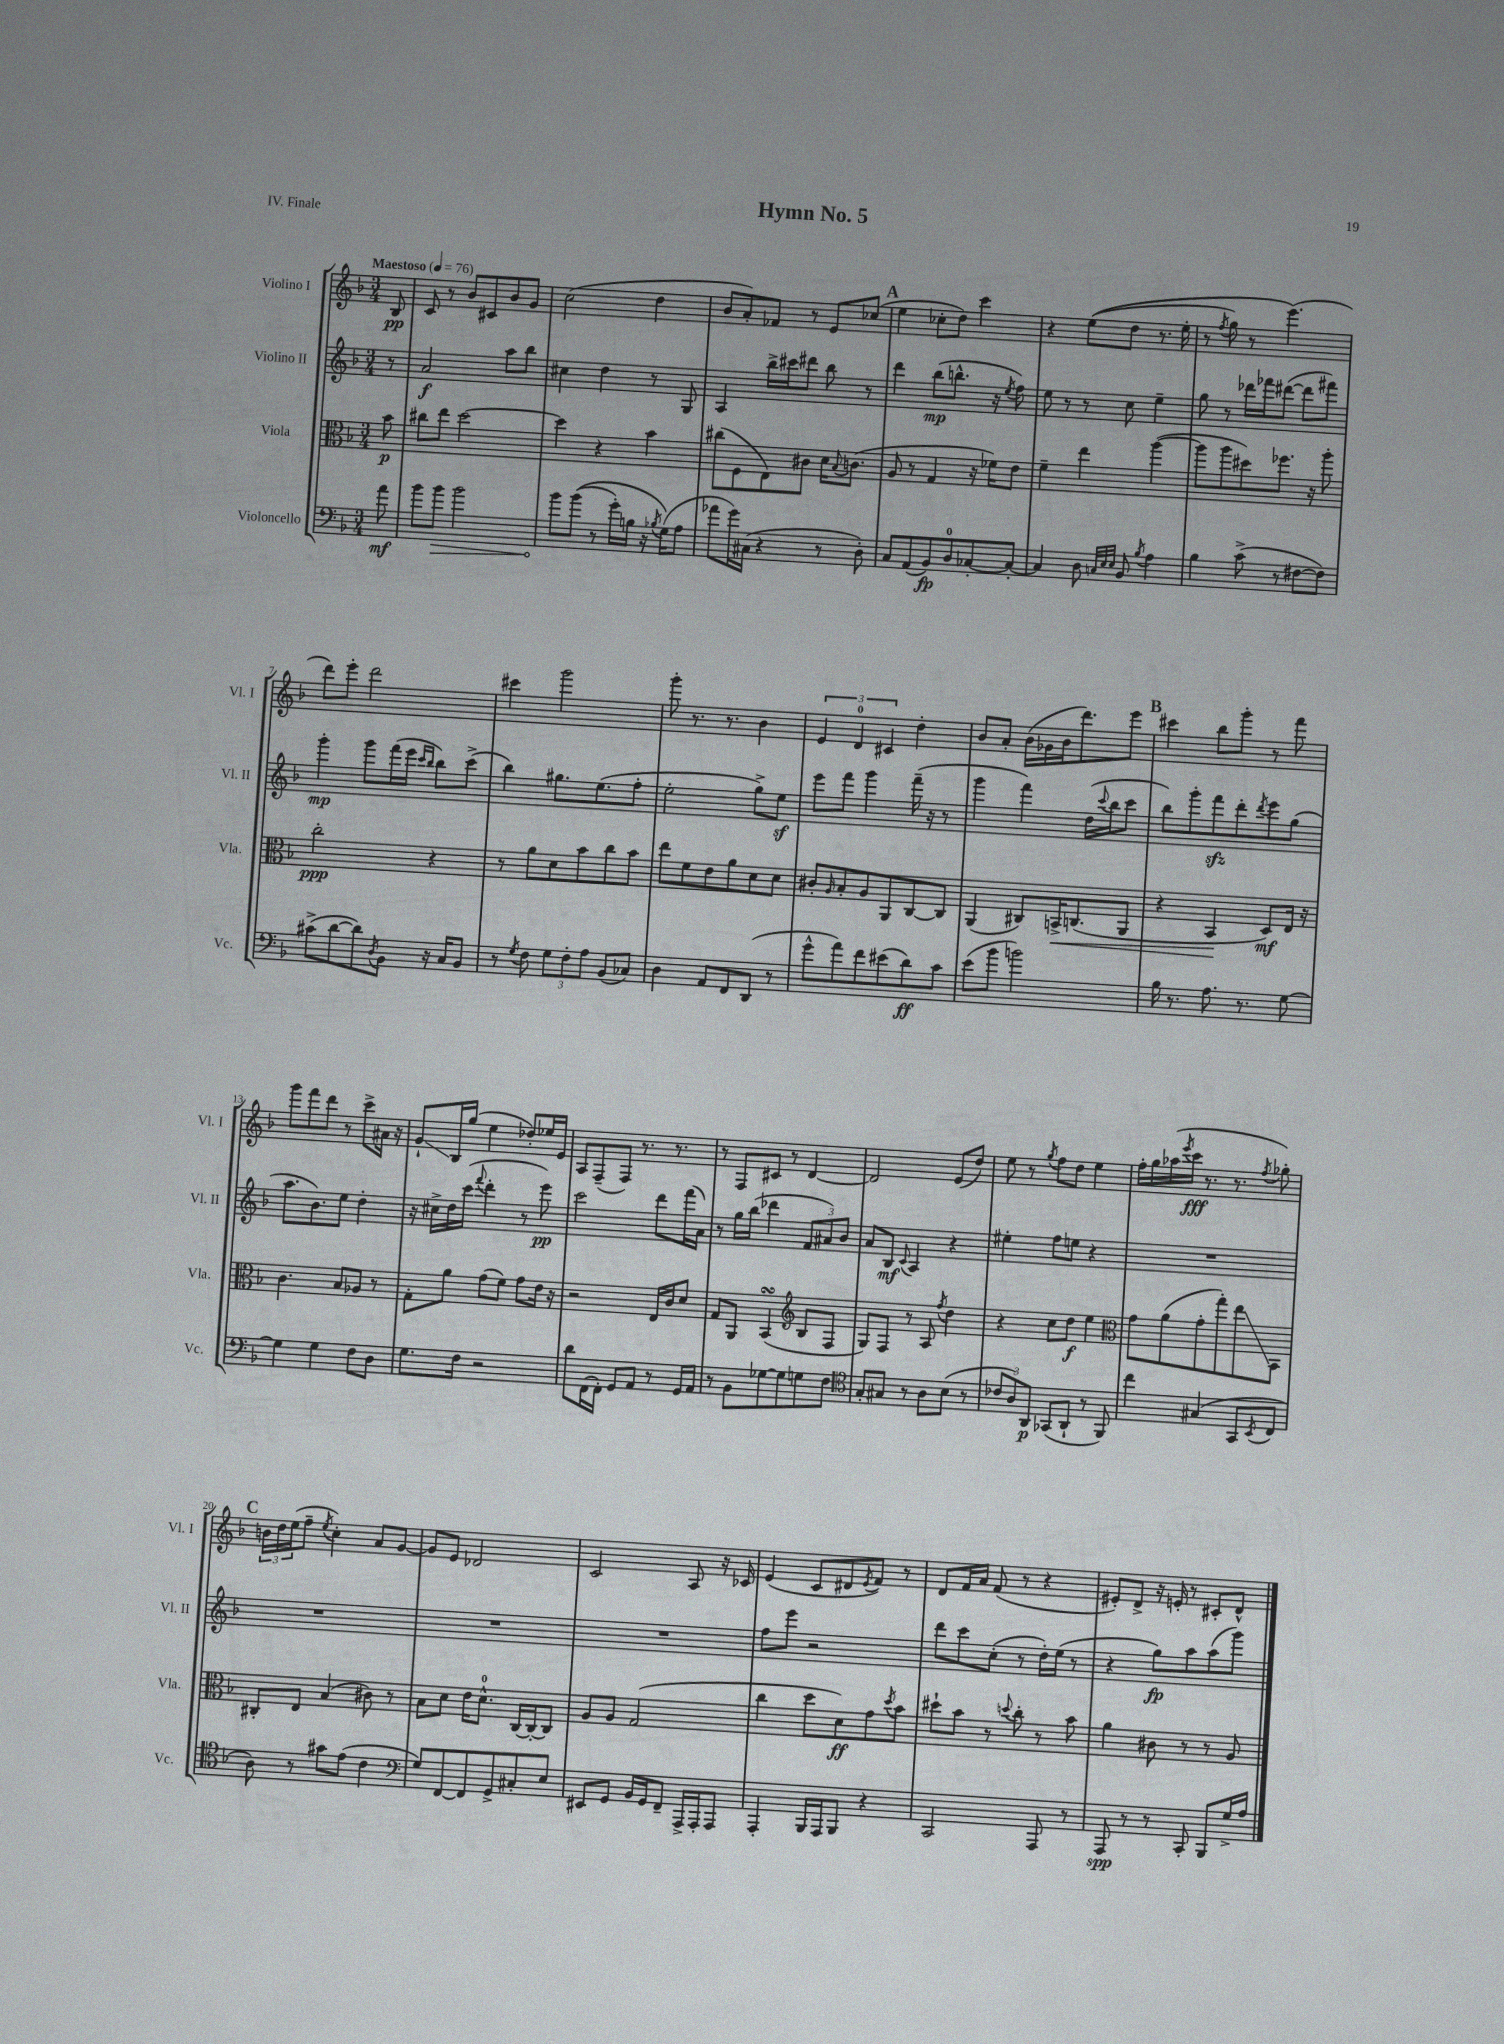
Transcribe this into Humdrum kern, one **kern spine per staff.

**kern	**kern	**kern	**kern
*staff4	*staff3	*staff2	*staff1
*clefF4	*clefC3	*clefG2	*clefG2
*k[b-]	*k[b-]	*k[b-]	*k[b-]
*M3/4	*M3/4	*M3/4	*M3/4
*MM76	*MM76	*MM76	*MM76
8a\	8b-\	8r	8B-/
=	=	=	=
8b-\L	8cc#\L	2a/	8c/
8b-\J	8ee\J	.	8r
2b-\	[2dd\	.	8b-/L
.	.	.	8c#/
.	.	8aa\L	8b-/
.	.	8bb-\J	8g/J
=	=	=	=
8b-\L	4dd\]	4cc#\	(2cc\
&((8b-\J	.	.	.
8r	4r	4dd\	.
16g'\LL)	.	.	.
16B\JJ	.	.	.
16r	4b-\	8r	4dd\
8qB-/	.	.	.
(16G\LK&)	.	.	.
8A\J	.	8G/	.
=	=	=	=
8a-\L	(8cc#\L	4A/	8b-/L
16g\L)	8F\	.	8a'/)
(16C#\JJ	.	.	.
4r	8E\)	16bb-^\LL	8f-/J
.	.	16ccc#\J	.
.	8c#\J	8ddd#\J	8r
8r	16d\LK	8bb-\	8e/L
.	8qqB-/	.	.
.	(8.c\J	.	.
8D'\)	.	8r	(8cc-/J
=	=	=	=
8C/L	8A/	4ddd\	4ee\
(8AA/	8r	.	.
8BB-/)	4G/	(8bb-\L	8cc-'\L
8D/	.	8.bb^^\J	8dd\J)
[8C-'/	16r	.	4ccc\
.	16f-\LK)	16r	.
.	.	8qee/	.
8C-'/_J	8e\J	8ff\)	.
=	=	=	=
4C-/]	4f~\	8ee\	4r
.	.	8r	.
8D\	4ee\	8r	&((8ee\L
32qqC/LLL	.	.	.
32qqE/	.	.	.
32qqE/JJJ	.	.	.
8BB-/	.	8cc\	8dd\J
8qB-/	.	.	.
4A\	([4aa\	4ee~\	8.r
.	.	.	16ee'\
=	=	=	=
4B-\	8aa\]L	8gg\	8r
.	.	.	8qff/
.	8aa\	8r	8gg\)
(8c^\	8dd#\)	16ddd-\LL	8r
.	.	16fff-\J	.
8r	8.ff-\J	([8ddd#\J	(4.eee\&)
[8F#\L	.	8ddd#\]L	.
.	16r	.	.
8F#\]J)	8aa'\	8fff#\J)	.
=	=	=	=
(8c#^\L	2cc'\	4ggg'\	8ddd\L)
[8d\	.	.	8eee'\J
8d\])	.	8ggg\L	2ddd\
8qD/	.	.	.
8BB-\J	.	(16fff\L	.
.	.	16eee\JJ	.
.	.	16qqccc/LL	.
.	.	16qqbb-/JJ	.
16r	4r	8bb-\L)	.
16C/LK	.	.	.
8BB-/J	.	(8ccc^\J	.
=	=	=	=
8r	8r	4bb-\)	4ccc#\
8qG/	.	.	.
8F\	8a\L	.	.
12G\L	8d\	8.gg#\L	2ggg\
12F'\	.	.	.
.	8b-\	.	.
12A\J	.	.	.
.	.	(8.ee\	.
(8BB-/L	8cc\	.	.
8C-/J)	8b-\J	8ff'\J	.
=	=	=	=
4D\	8ee\L	2ee'\	8ggg'\
.	8f\	.	8.r
8AA/L	8e\	.	.
.	.	.	8.r
8FF/	8a\	.	.
(8DD/J	8d\	8gg^\L)	4b-\
8r	8d\J	8ee\J	.
=	=	=	=
8g^^\L	8c#'/L	8eee\L	6e/
.	16qqA/	.	.
8a\)	8B-'/	8fff\J	.
.	.	.	6d/
8f\	8A/	4ggg\	.
.	.	.	6c#/
(8e#\	8AA/	.	.
8d\)	[8C/	(16fff~\	4dd'\
.	.	16r	.
8c\J	8C/]J	8r	.
=	=	=	=
(8e\L	(4AA/	4ggg\	8b-/L
8b-\J	.	.	8a'/J
2b\)	8C#/L)	4fff\)	(16b-\LL
.	.	.	16g-\
.	16BB^/K	.	16b-\J
.	(8.C/	.	8.ddd\)
.	.	(16dd\LL	.
.	.	8qqccc/	.
.	.	16bb-\J	.
.	8AA/J	8ccc\J	8eee\J
=	=	=	=
16B-\	4r	8bb-\L)	4ccc#\
8.r	.	.	.
.	.	8ggg'\	.
8.A\	4BB-/	8fff\	8bb-\L
.	.	8ddd'\	8ggg'\J
8.r	.	.	.
.	.	8qddd/	.
.	8D/L)	8eee\	8r
[8G\	16E/Jk	(8gg\J	8fff\
.	16r	.	.
=	=	=	=
4G\]	4.c\	8.aa\L	8ggg\L
.	.	.	8fff\
.	.	8.b-\)	.
4G\	.	.	8ddd\J
.	8B-/L	8ee\J	8r
8F\L	8A-/J	4dd'\	8ccc^\L
8D\J	8r	.	16a#\Jk
.	.	.	16r
=	=	=	=
8.G\L	8G'\L	16r	8g`/L
.	.	16cc#^\LL	.
.	8a\J	16dd\	16B-/L
16F\Jk	.	(16ccc\JJ	(16gg/JJ
.	.	8qqfff/	.
2r	(8g\L	4ddd'\	4ee\
.	8f\J)	.	.
.	8g\L	8r	8dd-'/L)
.	16e\Jk	8eee\)	16ee-/L
.	16r	.	16e/JJ
=	=	=	=
8d\L	2r	2ccc\	8A/L
(16FF\L	.	.	(8F~/
16FF'\JJ)	.	.	.
8GG/L	.	.	8F/J)
8AA/J	.	.	8.r
8r	16E/LL	8ddd\L	.
.	16c/J	.	8.r
16GG/LL	8d/J	(16fff\L	.
16AA/JJ	.	16a\JJ)	.
=	=	=	=
8r	8G/L	8r	8r
8BB-\L	8AA/J	16gg\LL	8F/L
.	.	(16bb-\JJ	.
[8G-\	(4BB-/	4ddd-\	8c#/J
8G-\]	.	.	8r
*	*clefG2	*	*
8G\	8B-/L	12f/L	[4d/
.	.	12a#/)	.
8F\J	8F/J	.	.
.	.	12b-/J	.
=	=	=	=
*clefC4	*	*	*
8G'/L	8G/L)	8a/L	2d/]
8G#/J	8F/J	8B-/J	.
.	.	8qqc/	.
8r	8r	4A/	.
8A\L	8A/	.	.
.	8qff/	.	.
(8B-\J	4dd\	4r	(8e/L
8r	.	.	8dd/J)
=	=	=	=
12c-/L	4r	4ee#'\	8ee\
12A/)	.	.	.
.	.	.	8r
12AA/J	.	.	.
.	.	.	8qgg/
(8GG-/L	8cc\L	8ff\L	8ff\L
8AA`/J	8dd\J	8ee\J	8dd\J
8r	4ee\	4r	4ee\
8FF/)	.	.	.
=	=	=	=
*	*clefC3	*	*
4cc\	8g\L	2.r	16ff'\LL
.	.	.	16gg\
.	(8a\	.	(16aa-\
.	.	.	8qeee/
.	.	.	16ccc\JJ
(4G#/	8g'\	.	8.r
.	8gg'\)	.	.
.	.	.	8.r
8GG/L	8ee\	.	.
8qBB-/	.	.	8qff/
8C/J	8BB-\J	.	8gg-'\)
=	=	=	=
8A\)	8C#'/L	2.r	24b\LL
.	.	.	24dd\
.	.	.	(24ee\J
8r	8E/J	.	8ff~\J
.	.	.	8qee/
8g#\L	(4B-/	.	4cc'\)
(8e\J	.	.	.
4c\	8c#\)	.	8a/L
.	8r	.	[8g/J
=	=	=	=
*clefF4	*	*	*
8G/L)	8B-\L	2.r	8g/]L
[8FF/	8d\J	.	8e/J
8FF/]	16e\LK	.	2d-/
.	8.d^^\J	.	.
8GG^/	.	.	.
8C#'/	[16C/LL	.	.
.	16C'/_J	.	.
8E/J	8C/]J	.	.
=	=	=	=
8EE#/L	8A/L	2.r	2c/
8GG/J	8A/J	.	.
16BB-/LL	(2G/	.	.
16GG/J	.	.	.
8FF~/J	.	.	.
16AAA^/LL	.	.	8A/
16AAA'/J	.	.	.
8AAA/J	.	.	16r
.	.	.	16c-/
=	=	=	=
4AAA'/	4cc\	8ff\L	(4e/
.	.	8eee\J	.
16BBB-/LL	8dd\L	2r	8c/L
16AAA/J	.	.	.
8BBB-/J	8d\)	.	8d#/
.	.	.	8qe/
4r	8g\	.	8f/J)
.	8qdd/	.	.
.	8b-\J	.	8r
=	=	=	=
2CC/	8dd#`\L	8ddd\L	8d/L
.	8b-\J	8ccc\	16f/L
.	.	.	16a/JJ
.	8r	(8cc'\J	(8f/
.	8qqdd/	.	.
.	8cc'\	8r	8r
8AAA/	8r	16dd'\LL)	4r
.	.	(16ee\JJ	.
8r	8b-\	8r	.
=	=	=	=
8AAA/	4a\	4r	8e#'/L)
8r	.	.	8d^/J
8r	8c#\	8gg\L)	16r
.	.	.	16e'/
8CC'/	8r	8aa\	8r
8BBB-/L	8r	(8aa\	8c#'/L
16G^/L	8A/	8ggg\J)	8d^^/J
16A/JJ	.	.	.
==	==	==	==
*-	*-	*-	*-
